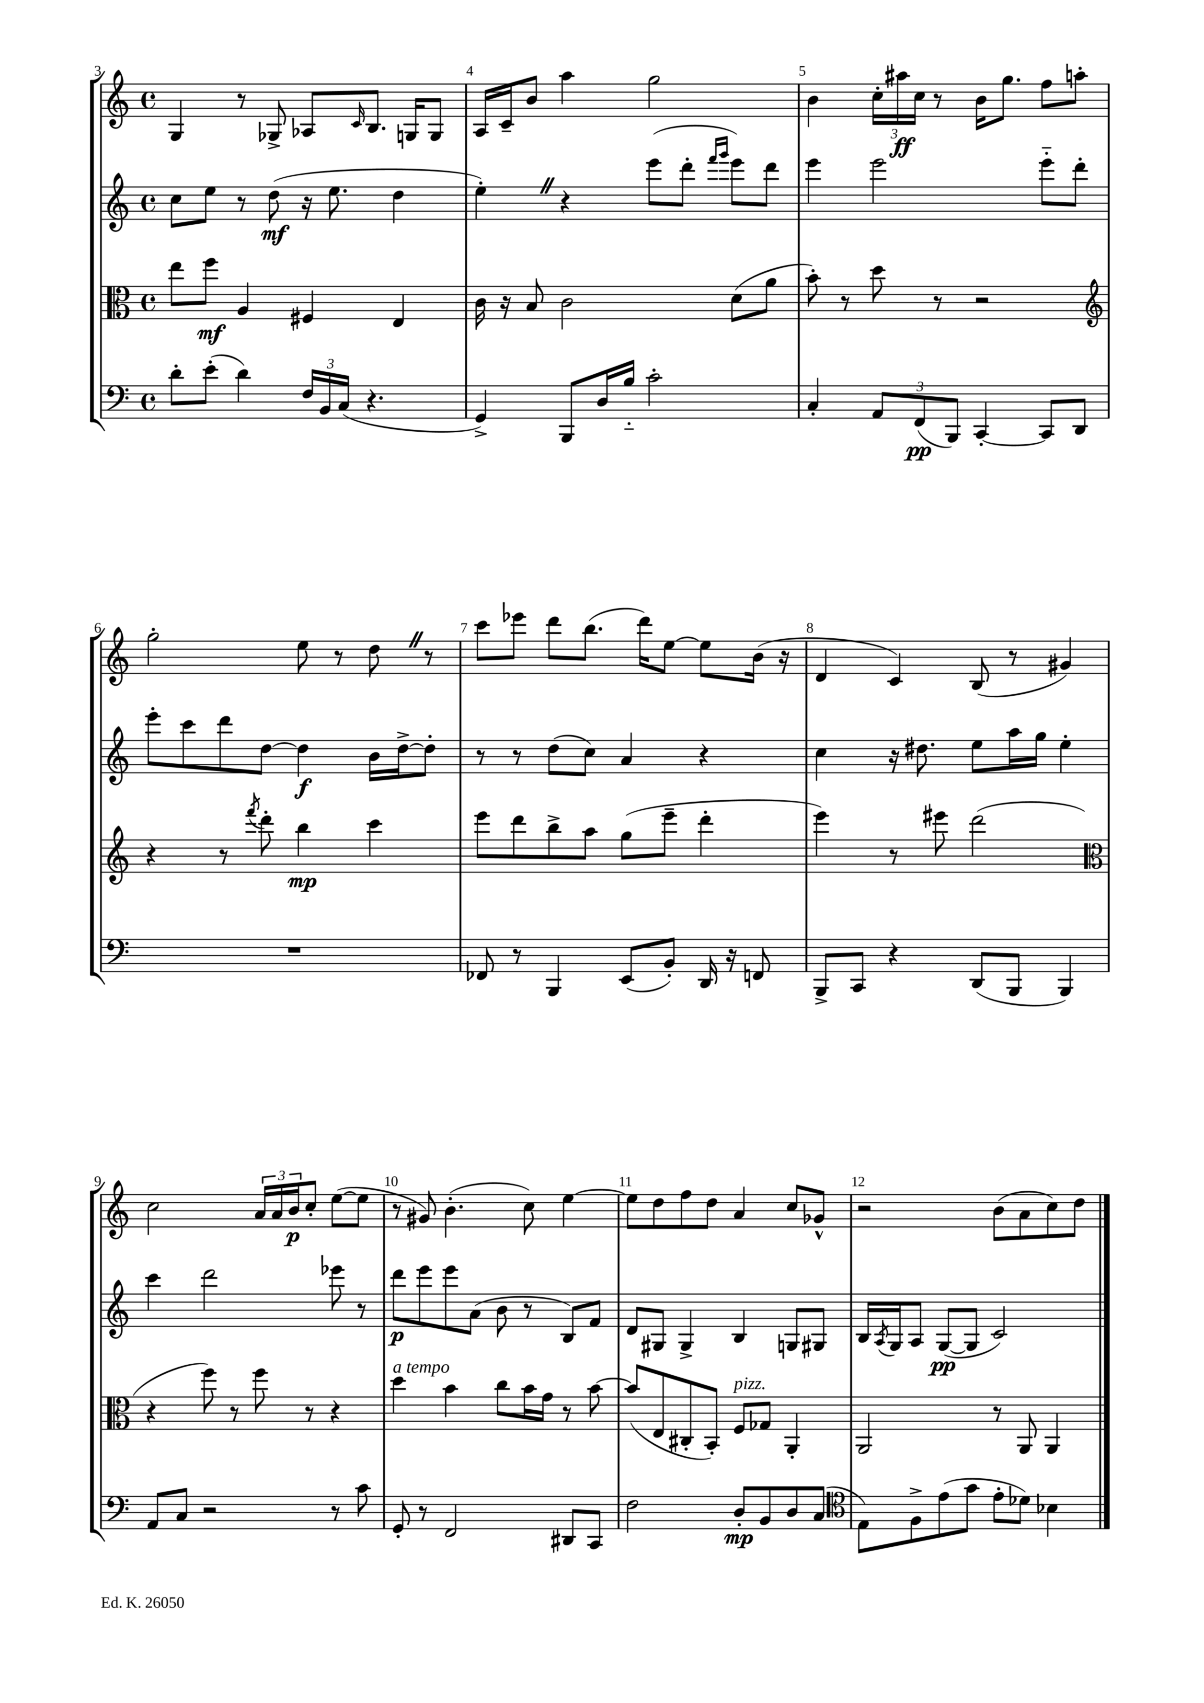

**kern	**kern	**kern	**kern
*staff4	*staff3	*staff2	*staff1
*clefF4	*clefC3	*clefG2	*clefG2
*k[]	*k[]	*k[]	*k[]
*M4/4	*M4/4	*M4/4	*M4/4
*met(c)	*met(c)	*met(c)	*met(c)
8d'	8ee	8cc	4G
(8e'	8ff	8ee	.
4d)	4A	8r	8r
.	.	(8dd	8G-^
24F	4F#	16r	8A-
24BB	.	.	.
.	.	8.ee	.
(24C	.	.	.
.	.	.	16qqc
4.r	.	.	8.B
.	4E	4dd	.
.	.	.	16G
.	.	.	8G
=	=	=	=
4GG^)	16c	4ee')	16A
.	16r	.	16c~
.	8B	.	8b
8BBB	2c	4r	4aa
16D	.	.	.
16B'~	.	.	.
2c'	.	(8eee	2gg
.	.	8ddd'	.
.	.	16qqfff	.
.	.	16qqggg	.
.	(8d	8eee)	.
.	8a	8ddd	.
=	=	=	=
4C'	8b')	4eee	4b
.	8r	.	.
12AA	8dd	2eee	24cc'
.	.	.	24aa#
(12FF	.	.	24cc
.	8r	.	8r
12BBB)	.	.	.
[4CC'	2r	.	16b
.	.	.	8.gg
8CC]	.	8eee'~	8ff
8DD	.	8ddd'	8aa'
=	=	=	=
*	*clefG2	*	*
1r	4r	8eee'	2gg'
.	.	8ccc	.
.	8r	8ddd	.
.	8qfff	.	.
.	8ddd'	[8dd	.
.	4bb	4dd]	8ee
.	.	.	8r
.	4ccc	16b	8dd
.	.	[16dd^	.
.	.	8dd']	8r
=	=	=	=
8FF-	8eee	8r	8ccc
8r	8ddd	8r	8eee-
4BBB	8bb^	(8dd	8ddd
.	8aa	8cc)	(8.bb
(8EE	(8gg	4a	.
.	.	.	16ddd)
8BB')	8eee~	.	[8ee
16DD	4ddd'	4r	8ee]
16r	.	.	.
8FF	.	.	(16b
.	.	.	16r
=	=	=	=
8BBB^	4eee)	4cc	4d
8CC	.	.	.
4r	8r	16r	4c)
.	.	8.dd#	.
.	8eee#	.	.
(8DD	(2ddd	8ee	(8B
8BBB	.	16aa	8r
.	.	16gg	.
4BBB)	.	4ee'	4g#)
=	=	=	=
*	*clefC3	*	*
8AA	4r	4ccc	2cc
8C	.	.	.
2r	8ff)	2ddd	.
.	8r	.	.
.	8ff	.	24a
.	.	.	24a
.	.	.	24b
.	8r	.	8cc'
8r	4r	8eee-	([8ee
8c	.	8r	8ee]
=	=	=	=
8GG'	4dd	8ddd	8r
8r	.	8eee	8g#)
2FF	4b	8eee	(4.b'
.	.	(8a	.
.	8cc	8b	.
.	16b	8r	8cc)
.	16g	.	.
8DD#	8r	8B)	[4ee
8CC	[8b	8f	.
=	=	=	=
2F	(8b]	8d	8ee]
.	8E	8G#	8dd
.	8C#'	4G#^	8ff
.	8BB')	.	8dd
8D'	8F	4B	4a
8BB	8G-	.	.
8D	4AA'	8G	8cc
(8C	.	8G#	8g-^^
=	=	=	=
*clefC4	*	*	*
8E)	2AA	16B	2r
.	.	8qA	.
.	.	16G	.
8F^	.	8A	.
(8e	.	([8G	.
8g	.	8G]	.
8e'	8r	2c)	(8b
8d-)	8AA	.	8a
4B-	4AA	.	8cc)
.	.	.	8dd
==	==	==	==
*-	*-	*-	*-
